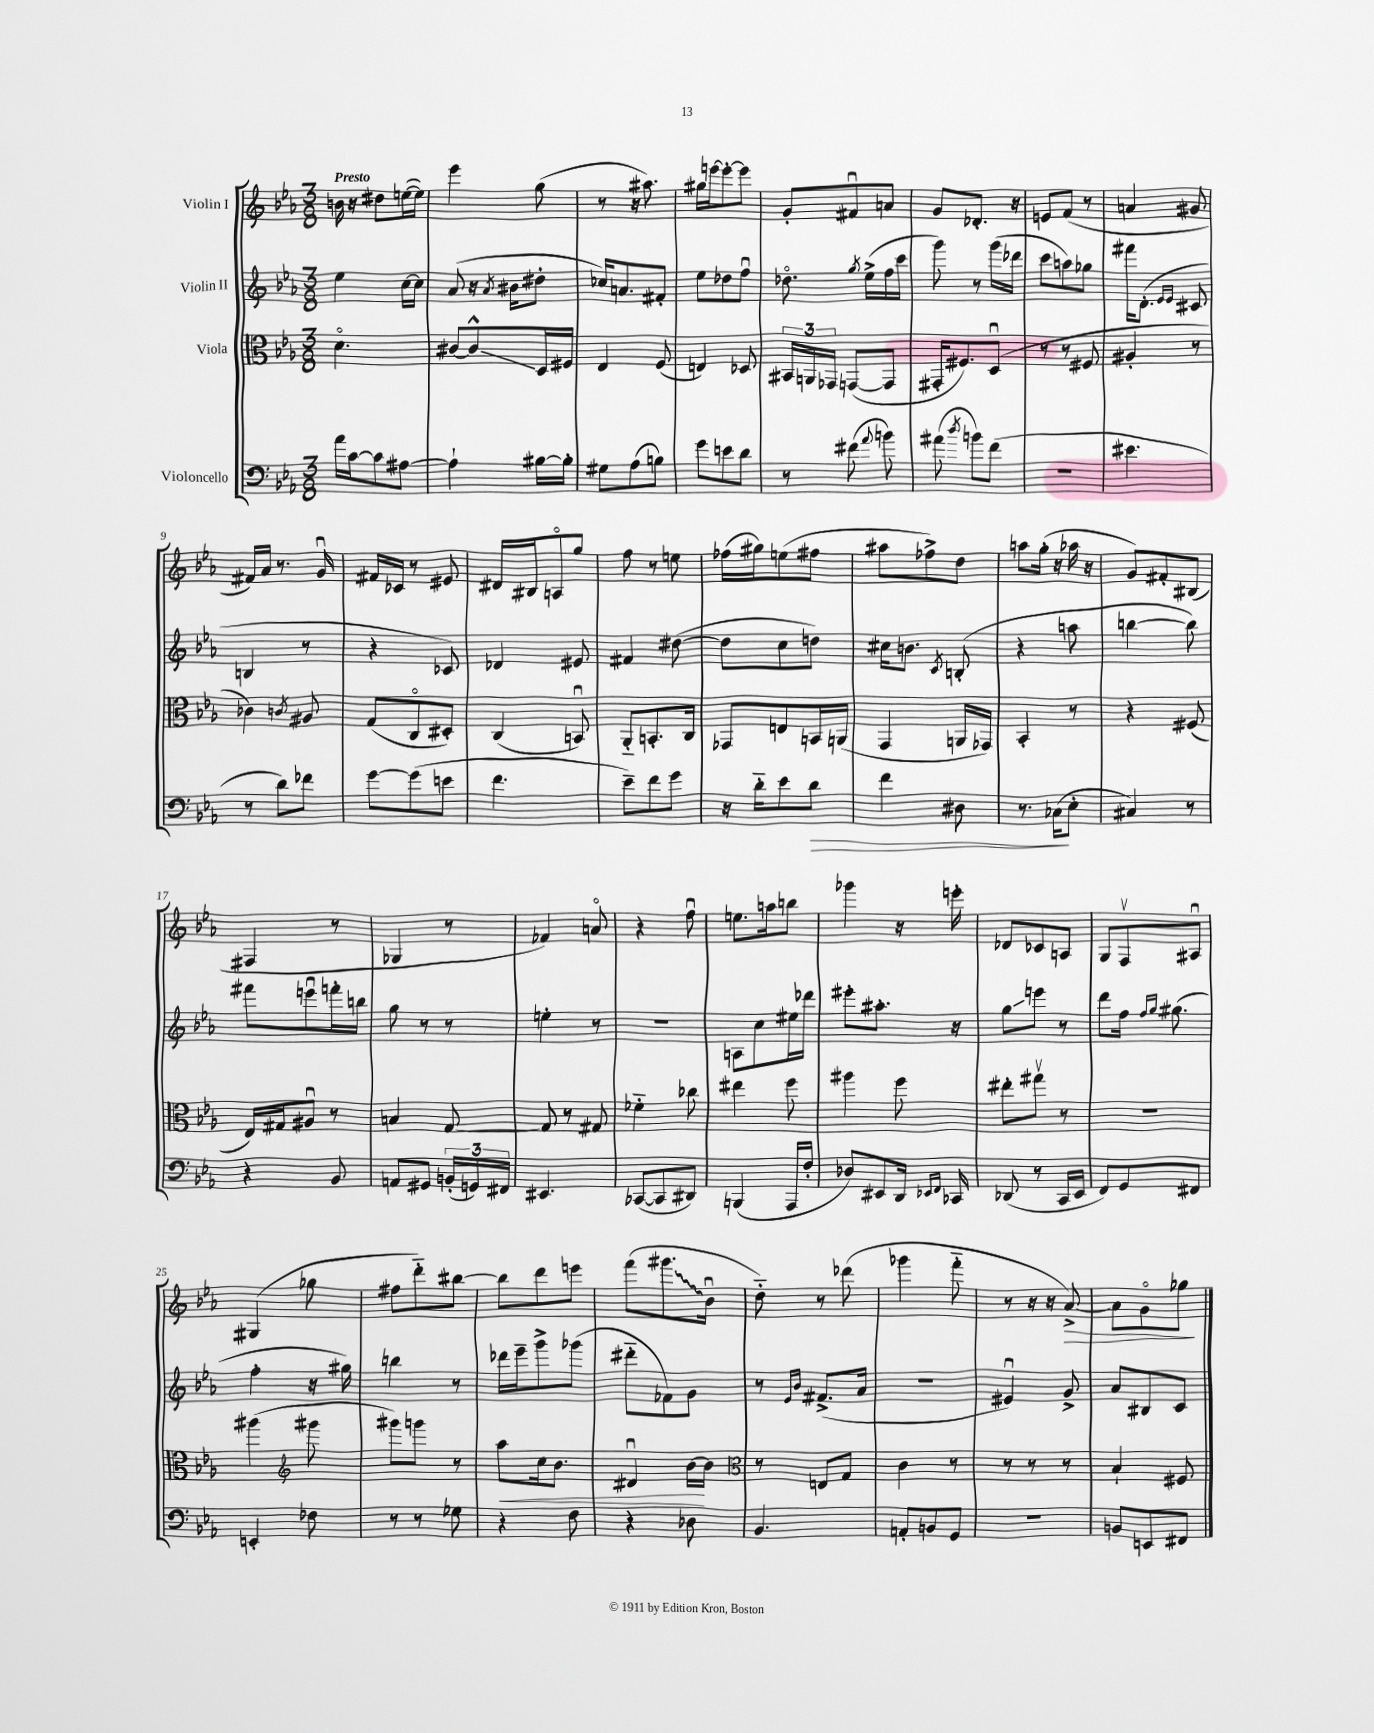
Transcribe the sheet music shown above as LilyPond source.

<<
\new StaffGroup <<
\new Staff = "s0" \with { instrumentName = "Violin I" } {
    \clef treble \key ees \major \numericTimeSignature \time 3/8 \tempo "Presto"
    \autoBeamOff b'16 r16 dis''8[ e''16~( e''16]) |
    ees'''4 g''8( |
    r8 r16 ais''8.) |
    gis''16[ e'''16~ e'''8~-. e'''8] |
    g'8[-. fis'8\downbow a'8] |
    g'8[ des'8.]-. r16 |
    e'8[ f'8]( r8 |
    a'4 gis'8 |
    fis'16[) aes'16] r8. g'16\downbow |
    fis'16[ ces'16] r8 eis'8 |
    dis'16[ bis16 a8\flageolet g''8] |
    f''8 r8 e''8 |
    fes''16[( gis''16) e''8( fis''8] |
    ais''8[ fes''8->) d''8] |
    a''8[ g''16]-.( r16 aes''16 r16 |
    g'8[) fis'8-. bis8]( |
    fis4 r8 |
    ges4 r8 |
    fes'4) a'8\flageolet |
    r4 f''8\downbow |
    e''8.[ a''16 b''8] |
    ges'''4 r16 e'''16-. |
    des'8[ ces'8 a8] |
    g8[ f8\upbow ais8]\downbow |
    gis4( ges''8 |
    fis''8[ d'''8-_) bis''8]~ |
    bis''8[ d'''8 e'''8] |
    f'''8[( \once \override Glissando.style = #'zigzag gis'''8.\glissando bes'16]\downbow |
    d''8-_) r8 des'''8( |
    ges'''4 f'''8-_ |
    r8 r16 r16 aes'8~->\>) |
    aes'8[ g'8\flageolet ges''8]\! \bar "|." |
}
\new Staff = "s1" \with { instrumentName = "Violin II" } {
    \clef treble \key ees \major \numericTimeSignature \time 3/8
    \autoBeamOff ees''4 c''16[~ c''16] |
    aes'8( r16 \acciaccatura { aes'8 } bis'16[ dis''8]-. |
    ces''16[) a'8. fis'8]-. |
    ees''8[ des''8 f''8]\downbow |
    des''8.\flageolet \acciaccatura { g''8 } ees''16[->( f''16 c'''16] |
    g'''8) r8 g'''16[( des'''16] |
    c'''8[ a''8) ges''8] |
    fis'''16[ d'8.]-.( \grace { ees'16[ ees'16] } cis'8 |
    b4 r8 |
    r4 ces'8) |
    des'4 eis'8 |
    fis'4 dis''8~( |
    dis''8[ c''8 d''8]) |
    cis''16[ b'8.] \acciaccatura { c'8 } b8-.( |
    r4 a''8 |
    b''4~ b''8) |
    fis'''8[ e'''8\downbow f'''16-. b''16] |
    g''8 r8 r8 |
    e''4-. r8 |
    R4. |
    a8[ c''8 eis''16 des'''16] |
    eis'''8[-. ais''8.]-. r16 |
    g''8[\glissando e'''8] r8 |
    d'''8[ f''16] \grace { f''16[ g''16] } gis''8.( |
    f''4-. r16 gis''16) |
    b''4 r8 |
    des'''16[ ees'''16-- g'''8-> ges'''8]( |
    dis'''8[-_ fes'8) g'8] |
    r8 \grace { ees'16[ bes'16] } fis'8.[->( aes'16] |
    R4. |
    eis'4\downbow) g'8-> |
    aes'8[ bis8 c'8] \bar "|." |
}
\new Staff = "s2" \with { instrumentName = "Viola" } {
    \clef alto \key ees \major \numericTimeSignature \time 3/8
    \autoBeamOff d'4.\flageolet |
    cis'8[~ cis'8-^\glissando d16 fis16] |
    ees4 f8( |
    e4) des8 |
    \tuplet 3/2 { bis,16[ a,16 ges,16] } g,8[~( g,8] |
    gis,16[-. fis8.) d8]\downbow( |
    r8 r8 fis8 |
    ais4-. r8 |
    ces'4) \acciaccatura { c'8 } ais8 |
    g8[( c8\flageolet dis8]-.) |
    c4( b,8\downbow) |
    aes,8[-_ b,8.-. c16] |
    ges,8[ e8 b,16 a,16]( |
    g,4 a,16[ ges,16]) |
    bes,4-. r8 |
    r4 fis8( |
    ees16[) gis16 ais8]\downbow r8 |
    b4 g8~ |
    g8 r8 gis8 |
    fes'4-_ ces''8 |
    eis''4 f''8 |
    ais''4 f''8 |
    eis''8[-. gis''8]\upbow r8 |
    R4. |
    ais''4( \clef treble gis'''8 |
    gis'''8[) g'''8] r8 |
    aes''8[\< c''16 bes'8.] |
    dis'4\downbow bes'16[~\! bes'16] |
    \clef alto r8 e8[ g8] |
    c'4 r8 |
    r8 r8 r8 |
    bes4-! fis8 \bar "|." |
}
\new Staff = "s3" \with { instrumentName = "Violoncello" } {
    \clef bass \key ees \major \numericTimeSignature \time 3/8
    \autoBeamOff aes'16[ c'16~ c'8 ais8]~ |
    ais4-! bis16[~ bis16]-. |
    gis8[ aes8( b8]) |
    g'8[ e'8 d'8] |
    r8 fis'8( \appoggiatura { aes'8 } b'8) |
    ais'8( \acciaccatura { d''8 } b'8[) f'8]( |
    R4. |
    eis'4. |
    r8 d'8[) fes'8] |
    g'8[~ g'8( e'8] |
    f'4. |
    ees'8[--) f'8 g'8] |
    r16 d'16[-_ ees'8 d'8]\> |
    f'4 dis8 |
    r8. ces16[\!( ees8]-. |
    cis4) r8 |
    r4 bes,8 |
    a,8[ gis,8] \tuplet 3/2 { b,16[-.( g,16) fis,16] } |
    eis,4. |
    ces,8[~( ces,8 dis,8]) |
    b,,4( aes,,16[ f16]-. |
    des8[) eis,8 d,16] \grace { ees,16[ f,16] } ces,16 |
    des,8( r8 c,16[ ees,16] |
    f,8[) g,8 fis,8] |
    e,4-. fes8 |
    r8 r8 ges8 |
    r4 f8 |
    r4 des8 |
    bes,4. |
    a,8[-. b,8 g,8] |
    R4. |
    b,8[ e,8 fis,8] \bar "|." |
}
>>
>>
